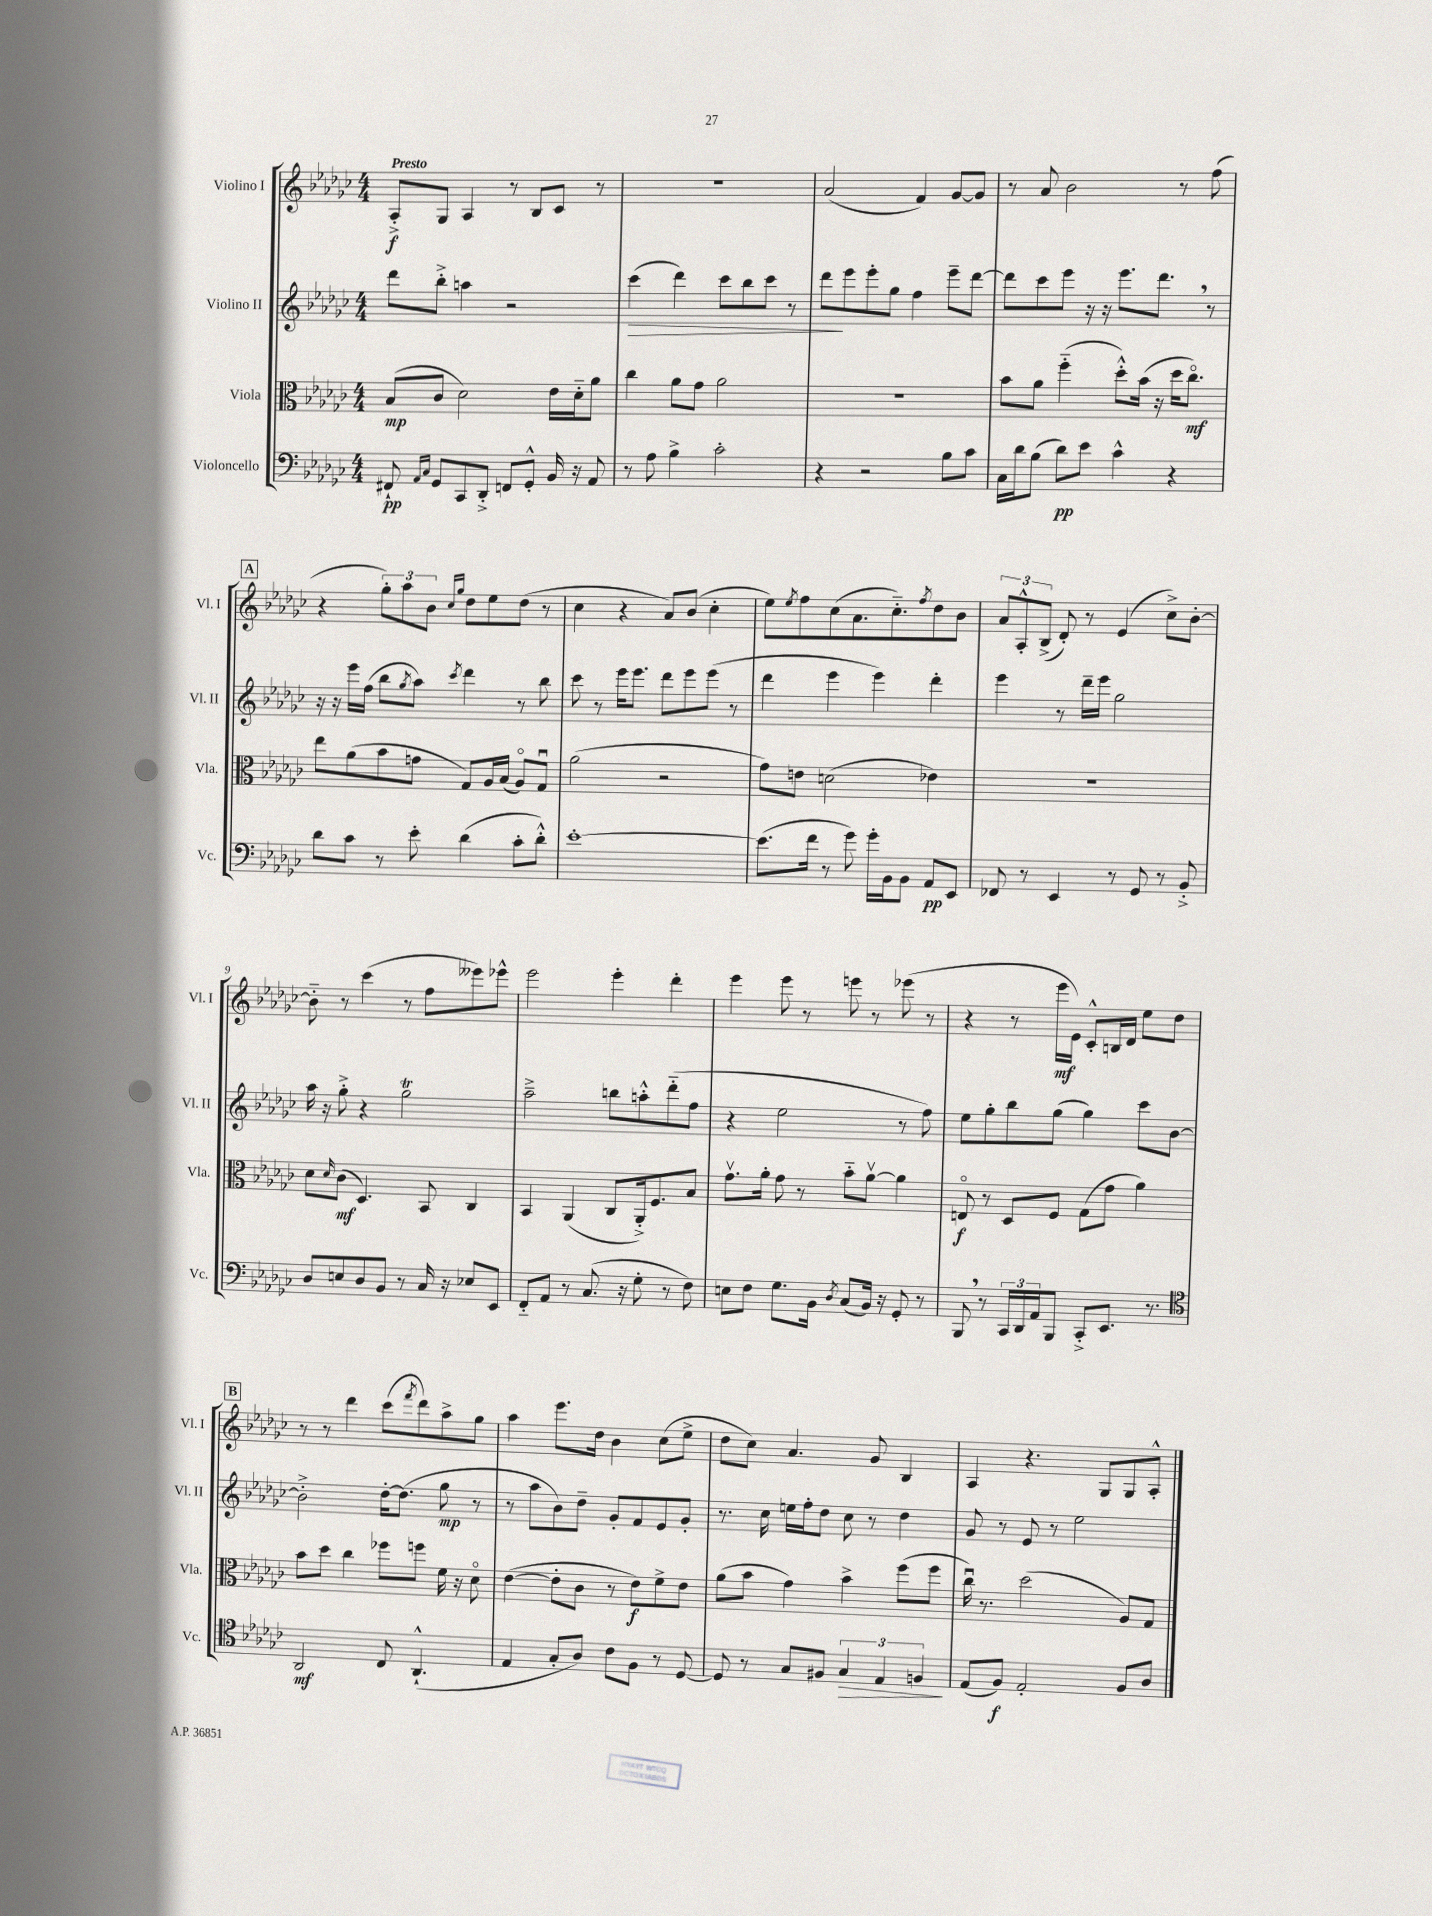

**kern	**dynam	**kern	**dynam	**kern	**dynam	**kern	**dynam
*part4	*part4	*part3	*part3	*part2	*part2	*part1	*part1
*staff4	*staff4	*staff3	*staff3	*staff2	*staff2	*staff1	*staff1
*I"Violoncello	*	*I"Viola	*	*I"Violino II	*	*I"Violino I	*
*I'Vc.	*	*I'Vla.	*	*I'Vl. II	*	*I'Vl. I	*
*clefF4	*	*clefC3	*	*clefG2	*	*clefG2	*
*k[b-e-a-d-g-c-]	*	*k[b-e-a-d-g-c-]	*	*k[b-e-a-d-g-c-]	*	*k[b-e-a-d-g-c-]	*
*M4/4	*	*M4/4	*	*M4/4	*	*M4/4	*
=1	=1	=1	=1	=1	=1	=1	=1
!	!	!	!	!	!	!LO:TX:a:B:t=Presto	!
8FF#X`/	pp	(8B-/L	mp	8ddd-\L	.	8A-'^/L	f
16qqAA-/LL	.	.	.	.	.	.	.
16qqC-/JJ	.	.	.	.	.	.	.
8GG-/L	.	8c-/J	.	8bb-'^\J	.	8G-/J	.
8CC-/	.	2d-\)	.	4aan\	.	4A-/	.
8DD-'^/J	.	.	.	.	.	.	.
8FFn/L	.	.	.	2r	.	8r	.
8GG-'^^/J	.	.	.	.	.	8B-/L	.
16BB-/	.	16e-\LL	.	.	.	8c-/J	.
16r	.	16d-\J	.	.	.	.	.
8AA-/	.	8a-\J	.	.	.	8r	.
=2	=2	=2	=2	=2	=2	=2	=2
!	!	!	!	!	!LO:HP:b	!	!
8r	.	4cc-\	.	(4ccc-\	>	1r	.
8A-\	.	.	.	.	.	.	.
4B-^\	.	8a-\L	.	4ddd-\)	.	.	.
.	.	8g-\J	.	.	.	.	.
2c-'\	.	2a-\	.	8ccc-\L	.	.	.
.	.	.	.	8bb-\	.	.	.
.	.	.	.	8ccc-\J	.	.	.
.	.	.	.	8r	.	.	.
=3	=3	=3	=3	=3	=3	=3	=3
4r	.	1r	.	8ddd-\L	.	(2a-/	.
.	.	.	.	8eee-\	]	.	.
2r	.	.	.	8eee-'\	.	.	.
.	.	.	.	8gg-\J	.	.	.
.	.	.	.	4ff\	.	4f/)	.
8B-\L	.	.	.	8eee-~\L	.	[8g-/L	.
8c-\J	.	.	.	[8ddd-\J	.	8g-/J]	.
=4	=4	=4	=4	=4	=4	=4	=4
16C-\LL	.	8b-\L	.	8ddd-\L]	.	8r	.
16d-\J	.	.	.	.	.	.	.
(8B-\J	.	8a-\J	.	8ccc-\	.	8a-/	.
8d-\L)	pp	(4ff\	.	8eee-\J	.	2b-\	.
8e-\J	.	.	.	16r	.	.	.
.	.	.	.	16r	.	.	.
4c-^^\	.	8dd-'^^\L)	.	8.eee-\L	.	.	.
.	.	(16b-\Jk	.	.	.	.	.
.	.	16r	.	8.ddd-,\J	.	.	.
4r	.	16dd-\KL	.	.	.	8r	.
.	.	8.cc-\J)	mf	.	.	.	.
.	.	.	.	8r	.	(8ff\	.
!!LO:LB:g=z
!!LO:REH:place=s1:t=A
=5	=5	=5	=5	=5	=5	=5	=5
8d-\L	.	8ee-\L	.	16r	.	4r	.
.	.	.	.	16r	.	.	.
8c-\J	.	(8a-\	.	16eee-\LL	.	.	.
.	.	.	.	(16ff\JJ	.	.	.
8r	.	8b-\	.	8bb-\L	.	12gg-'\L)	.
.	.	.	.	.	.	12aa-\	.
.	.	.	.	8qgg-/	.	.	.
8e-'\	.	8gn\J	.	8aa-\J)	.	.	.
.	.	.	.	.	.	12b-\J	.
.	.	.	.	.	.	16qqcc-/LL	.
.	.	.	.	8qccc-/	.	16qqgg-/JJ	.
(4d-\	.	8G-/L)	.	4ddd-\	.	8dd-\L	.
.	.	16A-/L	.	.	.	8ee-\	.
.	.	(16B-/JJ	.	.	.	.	.
8c-'\L	.	8A-/L)	.	8r	.	(8dd-\J	.
8d-'^^\J)	.	8G-u/J	.	8bb-\	.	8r	.
=6	=6	=6	=6	=6	=6	=6	=6
[1e-'	.	(2a-\	.	8ccc-\	.	4cc-\	.
.	.	.	.	8r	.	.	.
.	.	.	.	16eee-\KL	.	4r	.
.	.	.	.	8.eee-\J	.	.	.
.	.	2r	.	8ddd-\L	.	8a-/L)	.
.	.	.	.	8eee-\	.	(8b-/J	.
.	.	.	.	(8eee-\J	.	4cc-'\	.
.	.	.	.	8r	.	.	.
=7	=7	=7	=7	=7	=7	=7	=7
(8.e-\L]	.	8g-\L)	.	4ddd-\	.	8ee-\L)	.
.	.	.	.	.	.	8qee-/	.
.	.	8en\J	.	.	.	8ff\	.
16f\Jk	.	.	.	.	.	.	.
8r	.	(2dn\	.	4eee-\	.	(8cc-\	.
8g-\)	.	.	.	.	.	8.a-\	.
16g-'\LL	.	.	.	4eee-\)	.	.	.
16BB-\J	.	.	.	.	.	8.cc-\)	.
8BB-\J	.	.	.	.	.	.	.
.	.	.	.	.	.	8qff/	.
8AA-/L	pp	4e-X\)	.	4ddd-'\	.	8dd-\	.
8EE-/J	.	.	.	.	.	8b-\J	.
=8	=8	=8	=8	=8	=8	=8	=8
8FF-X/	.	1r	.	4eee-\	.	12a-/L	.
.	.	.	.	.	.	12A-'^^/	.
8r	.	.	.	.	.	.	.
.	.	.	.	.	.	(12B-^/J	.
4EE-/	.	.	.	8r	.	8d-'/)	.
.	.	.	.	16ddd-~\LL	.	8r	.
.	.	.	.	16eee-\JJ	.	.	.
8r	.	.	.	2gg-\	.	(4e-/	.
8GG-/	.	.	.	.	.	.	.
8r	.	.	.	.	.	8cc-^\L)	.
8BB-'^/	.	.	.	.	.	[8b-'\J	.
!!LO:LB:g=z
=9	=9	=9	=9	=9	=9	=9	=9
8D-/L	.	8d-\L	.	16aa-\	.	8b-\]	.
.	.	.	.	16r	.	.	.
.	.	16qqd-/	.	.	.	.	.
8En/	.	(8c-\J	mf	8gg-'^\	.	8r	.
8D-/	.	4.D-/)	.	4r	.	(4ccc-\	.
8BB-/J	.	.	.	.	.	.	.
8r	.	.	.	2gg-T\	.	8r	.
16C-/	.	8BB-/	.	.	.	8ff\L	.
16r	.	.	.	.	.	.	.
8E-X/L	.	4C-/	.	.	.	8eee--X\)	.
8EE-/J	.	.	.	.	.	8eee-X^^\J	.
=10	=10	=10	=10	=10	=10	=10	=10
8FF/L	.	4BB-/	.	2aa-~^\	.	2eee-\	.
8AA-/J	.	.	.	.	.	.	.
8r	.	(4AA-/	.	.	.	.	.
(8.C-/	.	.	.	.	.	.	.
.	.	8C-/L	.	8bbn\L	.	4eee-'\	.
16r	.	.	.	.	.	.	.
8G-'\	.	16AA-'^/k)	.	8aan'^^\	.	.	.
.	.	8.F/	.	.	.	.	.
8r	.	.	.	(8ddd-\	.	4ddd-'\	.
8F\)	.	8B-/J	.	8ff\J	.	.	.
=11	=11	=11	=11	=11	=11	=11	=11
8En\L	.	8.g-v\L	.	4r	.	4eee-\	.
8F\J	.	.	.	.	.	.	.
.	.	16a-'\Jk	.	.	.	.	.
8.G-\L	.	8g-\	.	2ee-\	.	8eee-\	.
.	.	8r	.	.	.	8r	.
16BB-\Jk	.	.	.	.	.	.	.
8qD-/	.	.	.	.	.	.	.
(8C-/L	.	8b-\L	.	.	.	8eeen\	.
16BB-/Jk)	.	[8a-v\J	.	.	.	8r	.
16r	.	.	.	.	.	.	.
8GG-'/	.	4a-\]	.	8r	.	(8eee-X\	.
8r	.	.	.	8ff\)	.	8r	.
=12	=12	=12	=12	=12	=12	=12	=12
8BBB-,/	.	8En/	f	8ee-\L	.	4r	.
8r	.	8r	.	8gg-'\	.	.	.
24CC-/LL	.	8D-/L	.	8bb-\	.	8r	.
24DD-/	.	.	.	.	.	.	.
24AA-/J	.	.	.	.	.	.	.
8BBB-/J	.	8F/J	.	(8gg-\J	.	16eee-\LL	mf
.	.	.	.	.	.	16e-\JJ)	.
8CC-'^/L	.	(8G-\L	.	4gg-\)	.	8c-'^^/L	.
8.EE-/J	.	8g-\J	.	.	.	16Bn/L	.
.	.	.	.	.	.	16d-/JJ	.
.	.	4a-\)	.	8ccc-\L	.	8ee-\L	.
8.r	.	.	.	.	.	.	.
.	.	.	.	[8b-\J	.	8dd-\J	.
!!LO:LB:g=z
!!LO:REH:place=s1:t=B
=13	=13	=13	=13	=13	=13	=13	=13
*clefC4	*	*	*	*	*	*	*
2AA-/	mf	8b-\L	.	2b-'^\]	.	8r	.
.	.	8dd-\J	.	.	.	8r	.
.	.	4cc-\	.	.	.	4ddd-\	.
8C-/	.	8ff-X\L	.	[16dd-'\KL	.	(8ccc-\L	.
.	.	.	.	(8.dd-\J]	.	.	.
.	.	.	.	.	.	8qfff/	.
(4.AA-`^^/	.	8ffn\J	.	.	.	8ddd-\)	.
.	.	16f\	.	8gg-\	mp	8aa-^\	.
.	.	16r	.	.	.	.	.
.	.	8d-\	.	8r	.	8gg-\J	.
=14	=14	=14	=14	=14	=14	=14	=14
4E-/	.	([4e-\	.	8r	.	4aa-\	.
.	.	.	.	8aa-\L	.	.	.
8G-'/L	.	8e-'\L]	.	8b-\)	.	8.eee-\L	.
8A-/J)	.	8c-\J	.	8dd-~\J	.	.	.
.	.	.	.	.	.	16dd-\Jk	.
8c-\L	.	8r	.	8g-'/L	.	4b-\	.
8F\J	.	8e-\L)	f	8f/	.	.	.
8r	.	8f^\	.	8e-/	.	(8cc-\L	.
[8D-/	.	8e-\J	.	8g-'/J	.	8ee-^\J	.
=15	=15	=15	=15	=15	=15	=15	=15
8D-/]	.	(8a-\L	.	8.r	.	8dd-\L	.
8r	.	8b-\J	.	.	.	8cc-\J)	.
.	.	.	.	16cc-\	.	.	.
8G-/L	.	4g-\)	.	16een\LL	.	4.a-/	.
.	.	.	.	16ff'\J	.	.	.
8F#X/J	.	.	.	8dd-\J	.	.	.
!	!LO:HP:b	!	!	!	!	!	!
6G-/	>	4b-^\	.	8cc-\	.	.	.
.	.	.	.	8r	.	8g-/	.
6E-/	.	.	.	.	.	.	.
.	.	(8ff\L	.	4dd-\	.	4B-/	.
6Fn/	.	.	.	.	.	.	.
.	.	8ff\J	.	.	.	.	.
.	]	.	.	.	.	.	.
=16	=16	=16	=16	=16	=16	=16	=16
(8E-/L	.	16cc-u\)	.	8g-/	.	4A-/	.
.	.	8.r	.	.	.	.	.
8F/J)	f	.	.	8r	.	.	.
2E-'/	.	(2dd-\	.	8e-/	.	4.r	.
.	.	.	.	8r	.	.	.
.	.	.	.	2ee-\	.	.	.
.	.	.	.	.	.	8G-/L	.
8F/L	.	8A-/L)	.	.	.	8G-/	.
8A-/J	.	8G-/J	.	.	.	8A-'^^/J	.
==	==	==	==	==	==	==	==
*-	*-	*-	*-	*-	*-	*-	*-
